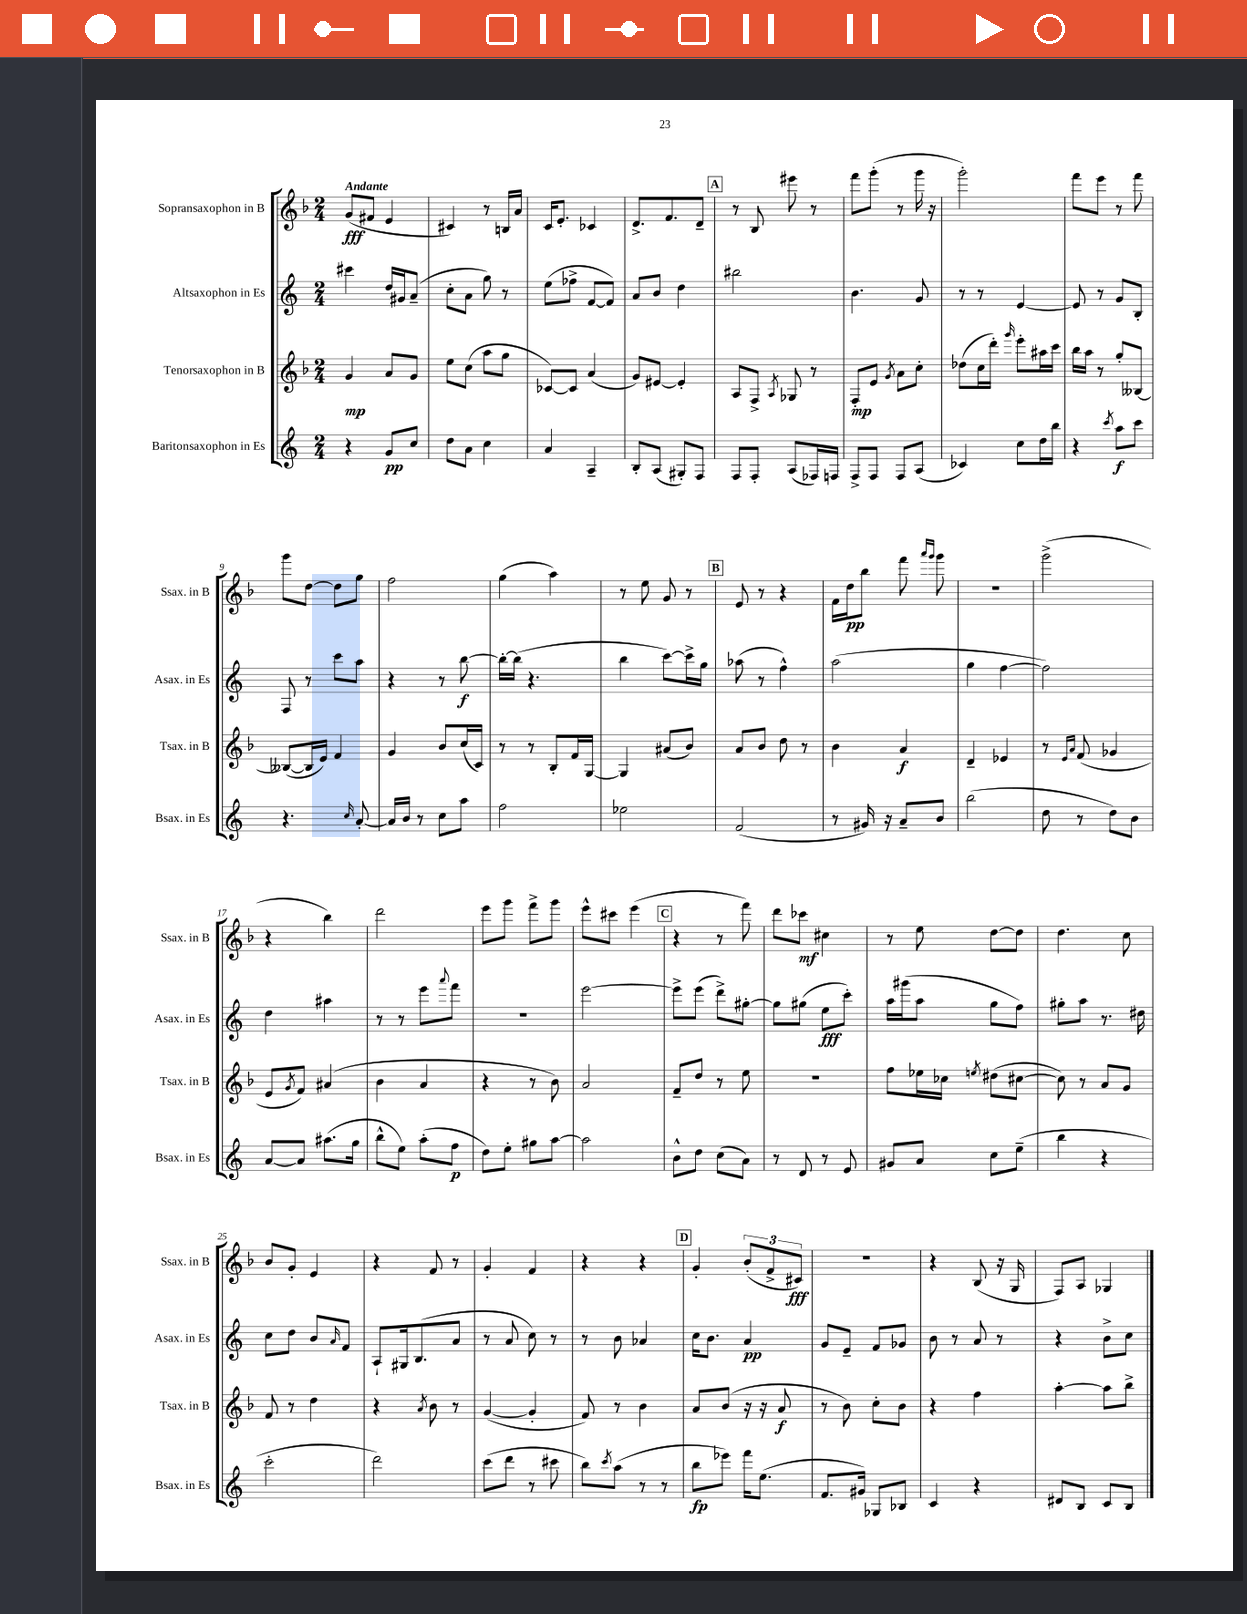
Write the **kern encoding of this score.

**kern	**kern	**kern	**kern
*staff4	*staff3	*staff2	*staff1
*clefG2	*clefG2	*clefG2	*clefG2
*k[]	*k[b-]	*k[]	*k[b-]
*M2/4	*M2/4	*M2/4	*M2/4
4r	4g/	4ccc#\	(8g/L
.	.	.	8f#/J
8g/L	8a/L	16dd/LL	4e/
.	.	16g#/J	.
8cc/J	8g/J	(8a~/J	.
=	=	=	=
8dd\L	8ee\L	8cc'\L	4c#/)
8a\J	(8cc\J	8a\J	.
4cc\	8aa\L	8gg\)	8r
.	8gg\J	8r	16B/LL
.	.	.	16a/JJ
=	=	=	=
4a/	[8c-/L)	(8ee\L	16c/LK
.	.	.	8.e'/J
.	8c-/]J	8ff-^\J	.
4A~/	(4a/	[8f/L	4c-/
.	.	8f/]J)	.
=	=	=	=
8B'/L	8g/L)	8a/L	8.d^/L
(8A/J	[8e#/J	8b/J	.
.	.	.	8.f/
8G#'/L)	4e#'/]	4dd\	.
8F/J	.	.	8d~/J
=	=	=	=
8F/L	8A/L	2bb#\	8r
8F'/J	8F^/J	.	8B-/
.	8qA/	.	.
(8A/L	8G-/	.	8eee#\
16F-/L)	8r	.	8r
16F/JJ	.	.	.
=	=	=	=
8F^/L	8F'/L	4.b\	8fff\L
8F/J	8e/J	.	(8ggg'\J
.	8qg/	.	.
8F/L	8a\L	.	8r
(8A/J	8cc'\J	8g/	16ggg\
.	.	.	16r
=	=	=	=
4c-/)	(8dd-\L	8r	2ggg'\)
.	16cc\L	8r	.
.	16ddd'\JJ)	.	.
.	16qqggg/	.	.
8cc\L	8eee'\L	[4e/	.
16dd\L	16aa#\L	.	.
16bb\JJ	16ccc\JJ	.	.
=	=	=	=
4r	16bb-\LL	8e/]	8fff\L
.	16aa\JJ	.	.
.	8r	8r	8eee\J
8qccc/	.	.	.
8aa\L	8gg'/L	8g/L	8r
8ccc\J	[8B--/J	8B'/J	8fff\
=	=	=	=
4.r	(8B--/_L	8F/	8ggg\L
.	16B--/]L	8r	[8dd\J
.	16e/JJ)	.	.
.	4f/	8ccc\L	8dd\]L
16qqcc/	.	.	.
[8a'/	.	8aa\J	8gg\J
=	=	=	=
16a/]LL	4g/	4r	2ff\
16b/JJ	.	.	.
8r	.	.	.
8cc\L	8b-/L	8r	.
8aa\J	(16cc/L	[8bb\	.
.	16c/JJ)	.	.
=	=	=	=
2ff\	8r	16bb'\_LL	(4gg\
.	.	(16bb\]JJ	.
.	8r	4.r	.
.	8B-'/L	.	4aa\)
.	16f/L	.	.
.	[16G/JJ	.	.
=	=	=	=
2ee-\	4G/]	4bb\	8r
.	.	.	8ee\
.	(8a#/L	[8ccc\L)	8g/
.	8b-/J)	16ccc^\]L	8r
.	.	16gg\JJ	.
=	=	=	=
(2f/	8a/L	(8aa-\	8e/
.	8b-/J	8r	8r
.	8dd\	4ff^^\)	4r
.	8r	.	.
=	=	=	=
8r	4b-\	(2aa\	16f\LL
.	.	.	16dd\J
16g#/)	.	.	8bb-\J
16r	.	.	.
8a~/L	4a/	.	8fff\
.	.	.	16qqaaa/LL
.	.	.	16qqggg/JJ
8b/J	.	.	8ggg\
=	=	=	=
(2bb\	4d~/	4gg\	2r
.	4e-/	[4ff\	.
=	=	=	=
8dd\	8r	2ff\])	(2ggg^\
.	16qqe/LL	.	.
.	16qqa/JJ	.	.
8r	(8f/	.	.
8dd\L)	4g-/	.	.
8b\J	.	.	.
=	=	=	=
[8a/L	8e/L	4dd\	4r
.	8qg/	.	.
8a/]J	8f/J)	.	.
(8.aa#\L	(4a#/	4aa#\	4bb-\)
16gg\Jk	.	.	.
=	=	=	=
8bb^^\L	4b-\	8r	2ddd\
8ee\J)	.	8r	.
(8aa'\L	4a/	8eee\L	.
.	.	8qqaaa/	.
8ff\J	.	8fff\J	.
=	=	=	=
8dd\L)	4r	2r	8eee\L
8ee'\J	.	.	8ggg\J
8gg#\L	8r	.	8fff^\L
[8aa\J	8b-\)	.	8ggg\J
=	=	=	=
2aa\]	2a/	[2eee\	8eee^^\L
.	.	.	8ccc#\J
.	.	.	(4eee\
=	=	=	=
8b^^\L	8f~/L	8eee^\]L	4r
8dd\J	8dd/J	(8eee\J	.
(8cc\L	8r	8ddd^\L)	8r
8a\J)	8ee\	[8gg#'\J	8fff\)
=	=	=	=
8r	2r	8gg#\]L	8ddd\L
8d/	.	(8gg#\J	8ccc-\J
8r	.	8ee\L	4cc#\
8e/	.	8ccc'\J)	.
=	=	=	=
8g#/L	8ff\L	16aa\LL	8r
.	.	(16ggg#\J	.
8a/J	16ee-\L	8aa\J	8ee\
.	16cc-\JJ	.	.
.	8qee/	.	.
8cc\L	(8dd#\L	8gg\L	[8dd\L
(8ee~\J	[8cc#\J	8ff\J)	8dd\]J
=	=	=	=
4bb\	8cc#\])	8gg#'\L	4.dd\
.	8r	8aa\J	.
4r	8a/L	8.r	.
.	8g/J	.	8cc\
.	.	16dd#\	.
=	=	=	=
2ccc'\	8f/	8cc\L	8b-/L
.	8r	8dd\J	8g'/J
.	4dd\	8b/L	4e/
.	.	16qqa/	.
.	.	8f/J	.
=	=	=	=
2ddd\)	4r	8A`/L	4r
.	.	16G#/k	.
.	.	(8.B/	.
.	8qa/	.	.
.	8b-\	.	8f/
.	8r	8a/J	8r
=	=	=	=
(8ccc\L	([4g/	8r	4g'/
8ddd\J	.	8a/	.
8r	4g'/]	8cc\)	4f/
8ccc#\	.	8r	.
=	=	=	=
8bb\L)	8f/)	8r	4r
8qccc/	.	.	.
(8aa\J	8r	8b\	.
8r	4b-\	4a-/	4r
8r	.	.	.
=	=	=	=
8bb\L	8a/L	16cc\LK	4g'/
.	.	8.b\J	.
8eee-\J)	(8b-/J	.	.
16fff\LK	16r	4a/	(12b-'/L
(8.ee\J	16r	.	.
.	.	.	12f^/
.	8a/	.	.
.	.	.	12c#/J)
=	=	=	=
8.f/L	8r	8g/L	2r
.	8b-\)	8e~/J	.
16g#/Jk)	.	.	.
8G-/L	8cc'\L	8f/L	.
8B-/J	8b-\J	8g-/J	.
=	=	=	=
4c/	4r	8b\	4r
.	.	8r	.
4r	4ff\	8a/	(8B-/
.	.	8r	16r
.	.	.	16G/
=	=	=	=
8d#/L	[4aa'\	4r	8F/L)
8B/J	.	.	8A/J
8c/L	8aa\]L	8b^\L	4G-/
8B/J	8bb-^\J	8cc\J	.
==	==	==	==
*-	*-	*-	*-
